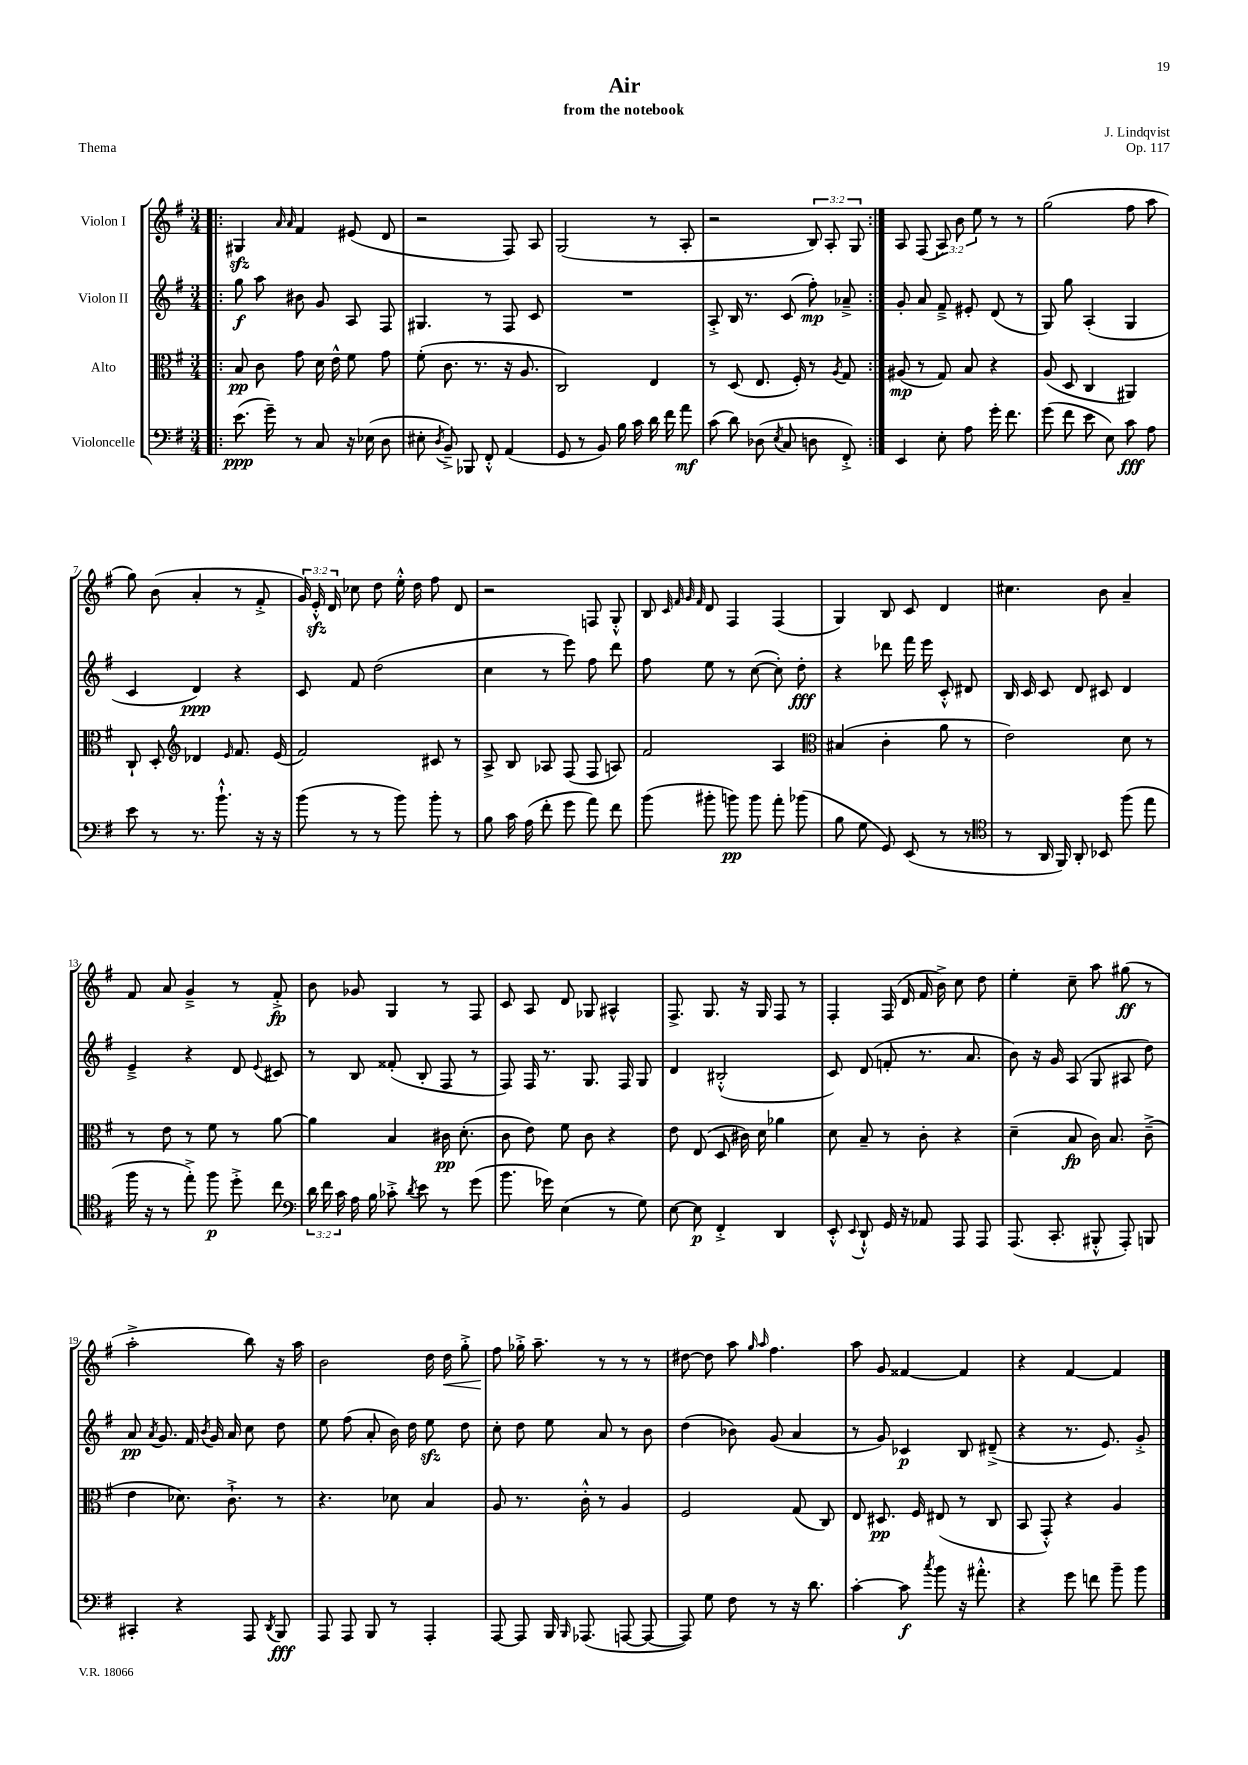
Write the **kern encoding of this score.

**kern	**dynam	**kern	**dynam	**kern	**dynam	**kern	**dynam
*part4	*part4	*part3	*part3	*part2	*part2	*part1	*part1
*staff4	*staff4	*staff3	*staff3	*staff2	*staff2	*staff1	*staff1
*I"Violoncelle	*	*I"Alto	*	*I"Violon II	*	*I"Violon I	*
*clefF4	*	*clefC3	*	*clefG2	*	*clefG2	*
*k[f#]	*	*k[f#]	*	*k[f#]	*	*k[f#]	*
*M3/4	*	*M3/4	*	*M3/4	*	*M3/4	*
=1!|:	=1!|:	=1!|:	=1!|:	=1!|:	=1!|:	=1!|:	=1!|:
(8.e\	ppp	8B/	pp	8gg\	f	4G#Xzz/	.
.	.	8c\	.	8aa\	.	.	.
16g~\)	.	.	.	.	.	.	.
.	.	.	.	.	.	16qqa/	.
.	.	.	.	.	.	16qqa/	.
8r	.	8g\	.	8b#X\	.	4f#/	.
8C/	.	16d\	.	8g/	.	.	.
.	.	16e^^\	.	.	.	.	.
16r	.	8f#\	.	8A/	.	(8e#X/	.
(16E-X\	.	.	.	.	.	.	.
8D\	.	8g\	.	8F#/	.	8d/	.
=2	=2	=2	=2	=2	=2	=2	=2
8E#X'\	.	(8f#'\	.	4.G#X/	.	2r	.
8qD/	.	.	.	.	.	.	.
8BB~^/)	.	8.c\	.	.	.	.	.
8BBB-X/	.	.	.	.	.	.	.
.	.	8.r	.	.	.	.	.
8FF#'^^/	.	.	.	8r	.	.	.
(4AA/	.	16r	.	8F#/	.	8F#/)	.
.	.	8.A/	.	.	.	.	.
.	.	.	.	8c/	.	8A/	.
=3	=3	=3	=3	=3	=3	=3	=3
8GG/	.	2C/)	.	2.r	.	(2G/	.
8r	.	.	.	.	.	.	.
8BB/)	.	.	.	.	.	.	.
16B\	.	.	.	.	.	.	.
16c\	.	.	.	.	.	.	.
16d\	.	4E/	.	.	.	8r	.
16f#\	.	.	.	.	.	.	.
8a\	mf	.	.	.	.	8A'/	.
=4	=4	=4	=4	=4	=4	=4	=4
(8c\	.	8r	.	8A'^/	.	2r	.
8d\)	.	(8D/	.	16B/	.	.	.
.	.	.	.	8.r	.	.	.
(8D-X\	.	8.E/	.	.	.	.	.
8qE/	.	.	.	.	.	.	.
8C/	.	.	.	(8c/	.	.	.
.	.	16F#'/)	.	.	.	.	.
8Dn\	.	8r	.	8ff#'\)	mp	12B/)	.
.	.	.	.	.	.	12A'/	.
.	.	8qA/	.	.	.	.	.
8FF#'^/)	.	8G/	.	8a-X~^/	.	.	.
.	.	.	.	.	.	12G/	.
=5:|!	=5:|!	=5:|!	=5:|!	=5:|!	=5:|!	=5:|!	=5:|!
4EE/	.	(8A#X/	mp	8g'/	.	8A/	.
.	.	8r	.	8a/	.	(8F#/	.
8E'\	.	8G/)	.	8f#~^/	.	12A/)	.
.	.	.	.	.	.	12b\	.
8A\	.	8B/	.	8e#X'/	.	.	.
.	.	.	.	.	.	12ee\	.
16g'\	.	4r	.	(8d/	.	8r	.
8.f#\	.	.	.	.	.	.	.
.	.	.	.	8r	.	8r	.
=6	=6	=6	=6	=6	=6	=6	=6
(8g\	.	(8A/	.	8G/)	.	(2gg\	.
8f#\	.	8D/	.	8gg\	.	.	.
8e\	.	4C/	.	(4A'/	.	.	.
8E\)	.	.	.	.	.	.	.
8c\	fff	4AA#X/)	.	4G/	.	8ff#\	.
8A\	.	.	.	.	.	8aa\	.
!!LO:LB:g=z
=7	=7	=7	=7	=7	=7	=7	=7
8e\	.	8C`/	.	4c/	.	8gg\)	.
8r	.	8D'/	.	.	.	(8b\	.
*	*	*clefG2	*	*	*	*	*
8.r	.	4d-X/	.	4d/)	ppp	4a'/	.
8.b`^^\	.	.	.	.	.	.	.
.	.	16qqe/	.	.	.	.	.
.	.	8.f#/	.	4r	.	8r	.
16r	.	.	.	.	.	8f#'^/	.
16r	.	(16e/	.	.	.	.	.
=8	=8	=8	=8	=8	=8	=8	=8
(8b\	.	2f#/)	.	8c/	.	24g/)	.
.	.	.	.	.	.	24ezz'^^/	.
.	.	.	.	.	.	24d/	.
8r	.	.	.	8f#/	.	8cc-X\	.
8r	.	.	.	(2dd\	.	8dd\	.
8b\)	.	.	.	.	.	16ee'^^\	.
.	.	.	.	.	.	16dd\	.
8b'\	.	8c#X/	.	.	.	8ff#\	.
8r	.	8r	.	.	.	8d/	.
=9	=9	=9	=9	=9	=9	=9	=9
8B\	.	8A^/	.	4cc\	.	2r	.
16c\	.	8B/	.	.	.	.	.
(16A\	.	.	.	.	.	.	.
8f#'\	.	8A-X/	.	8r	.	.	.
8g\	.	(8F#/	.	8eee\)	.	.	.
8a\)	.	8F#/	.	8ff#\	.	8Fn/	.
8f#\	.	8An/)	.	8ddd\	.	8G'^^/	.
=10	=10	=10	=10	=10	=10	=10	=10
(8b\	.	2f#/	.	8ff#\	.	8B/	.
.	.	.	.	.	.	32qqc/	.
.	.	.	.	.	.	32qqf#/	.
.	.	.	.	.	.	32qqg/	.
.	.	.	.	.	.	32qqf#/	.
8b#X'\	.	.	.	8ee\	.	8d/	.
8bn\)	pp	.	.	8r	.	4F#/	.
8b\	.	.	.	([8cc\	.	.	.
8a'\	.	4A/	.	8cc'\])	.	(4F#/	.
(8b-X\	.	.	.	8dd'\	fff	.	.
=11	=11	=11	=11	=11	=11	=11	=11
*	*	*clefC3	*	*	*	*	*
8B\	.	(4B#X/	.	4r	.	4G/)	.
8G\	.	.	.	.	.	.	.
8GG/)	.	4c'\	.	8ddd-X\	.	8B/	.
(8EE/	.	.	.	16fff#\	.	8c/	.
.	.	.	.	16eee\	.	.	.
8r	.	8a\	.	8c'^^/	.	4d/	.
8r	.	8r	.	8d#X/	.	.	.
=12	=12	=12	=12	=12	=12	=12	=12
*clefC4	*	*	*	*	*	*	*
8r	.	2e\)	.	16B/	.	4.cc#X\	.
.	.	.	.	16c/	.	.	.
16AA/	.	.	.	8c/	.	.	.
16FF#/)	.	.	.	.	.	.	.
8AA'/	.	.	.	8d/	.	.	.
8BB-X/	.	.	.	8c#X/	.	8b\	.
(8ff#\	.	8d\	.	4d/	.	4a~/	.
8ee\	.	8r	.	.	.	.	.
!!LO:LB:g=z
=13	=13	=13	=13	=13	=13	=13	=13
16ff#\	.	8r	.	4e~^/	.	8f#/	.
16r	.	.	.	.	.	.	.
8r	.	8e\	.	.	.	8a/	.
8ee'^\)	.	8r	.	4r	.	4g~^/	.
8ff#\	p	8f#\	.	.	.	.	.
8dd'^\	.	8r	.	8d/	.	8r	.
.	.	.	.	8qqe/	.	.	.
8cc\	.	[8a\	.	8c#X/	.	8f#'^/	fp
=14	=14	=14	=14	=14	=14	=14	=14
*clefF4	*	*	*	*	*	*	*
24d\	.	4a\]	.	8r	.	8b\	.
24f#\	.	.	.	.	.	.	.
24c\	.	.	.	.	.	.	.
16A\	.	.	.	8B/	.	8g-X/	.
16B\	.	.	.	.	.	.	.
8c-X'^\	.	4B/	.	(8f##X'/	.	4G/	.
8qd/	.	.	.	.	.	.	.
8e\	.	.	.	8B'/	.	.	.
8r	.	16c#X\	pp	8F#/	.	8r	.
.	.	(8.d'\	.	.	.	.	.
(8g\	.	.	.	8r	.	8F#/	.
=15	=15	=15	=15	=15	=15	=15	=15
8.b\	.	8c\	.	8F#/)	.	8c/	.
.	.	8e\)	.	16F#/	.	8A/	.
16g-X\)	.	.	.	8.r	.	.	.
(4E\	.	8f#\	.	.	.	8d/	.
.	.	8c\	.	8.G/	.	8G-X/	.
8r	.	4r	.	.	.	4A#X^^/	.
.	.	.	.	16F#/	.	.	.
8G\)	.	.	.	8G/	.	.	.
=16	=16	=16	=16	=16	=16	=16	=16
[8E\	.	8e\	.	4d/	.	8.F#^/	.
8E\]	p	(8E/	.	.	.	.	.
.	.	.	.	.	.	8.G/	.
4FF#'^/	.	8D/	.	(2B#X'^^/	.	.	.
.	.	16c#X\)	.	.	.	16r	.
.	.	16d\	.	.	.	16G/	.
4DD/	.	4a-X\	.	.	.	8F#/	.
.	.	.	.	.	.	8r	.
=17	=17	=17	=17	=17	=17	=17	=17
8EE'^^/	.	8d\	.	8c/)	.	4F#'/	.
8qqEE/	.	.	.	.	.	.	.
8DD`^^/	.	8B~/	.	(8d/	.	.	.
16GG/	.	8r	.	8fn'/	.	(16F#/	.
16r	.	.	.	.	.	16d/	.
8AA-X/	.	8c'\	.	8.r	.	16f#/	.
.	.	.	.	.	.	16b^\)	.
8AAA/	.	4r	.	.	.	8cc\	.
.	.	.	.	8.a/	.	.	.
8AAA/	.	.	.	.	.	8dd\	.
=18	=18	=18	=18	=18	=18	=18	=18
(8.AAA/	.	(4d~\	.	8b\)	.	4ee'\	.
.	.	.	.	16r	.	.	.
8.CC'/	.	.	.	16g/	.	.	.
.	.	8B/	fp	(8A/	.	8cc~\	.
8BBB#X'^^/	.	16c\)	.	8G/	.	8aa\	.
.	.	8.B/	.	.	.	.	.
8AAA'/)	.	.	.	8A#X/	.	(8gg#X\	ff
8BBBn/	.	(8c~^\	.	8dd\)	.	8r	.
!!LO:LB:g=z
=19	=19	=19	=19	=19	=19	=19	=19
4CC#X'/	.	4e\	.	8a/	pp	2aa'^\	.
.	.	.	.	8qa/	.	.	.
.	.	.	.	8.g/	.	.	.
4r	.	8.d-X\)	.	.	.	.	.
.	.	.	.	16f#/	.	.	.
.	.	.	.	8qb/	.	.	.
.	.	.	.	16g/	.	.	.
.	.	8.c`^\	.	16a/	.	.	.
8AAA/	.	.	.	8cc\	.	8bb\)	.
8qDD/	.	.	.	.	.	.	.
8BBB/	fff	8r	.	8dd\	.	16r	.
.	.	.	.	.	.	16aa\	.
=20	=20	=20	=20	=20	=20	=20	=20
8AAA/	.	4.r	.	8ee\	.	2b\	.
8AAA/	.	.	.	(8ff#\	.	.	.
8BBB/	.	.	.	8a'/	.	.	.
8r	.	8d-X\	.	16b\)	.	.	.
.	.	.	.	16dd\	.	.	.
4AAA'/	.	4B/	.	8eezz\	.	16dd\	.
!	!	!	!	!	!	!	!LO:HP:b
.	.	.	.	.	.	16dd\	<
.	.	.	.	8dd\	.	8gg'^\	.
=21	=21	=21	=21	=21	=21	=21	=21
[8AAA/	.	8A/	.	8cc'\	.	8ff#\	.
8AAA/]	.	8.r	.	8dd\	.	16gg-X'^\	[
.	.	.	.	.	.	8.aa~\	.
16BBB/	.	.	.	8ee\	.	.	.
16qqBBB/	.	.	.	.	.	.	.
(8.AAA-X/	.	16c'^^\	.	.	.	.	.
.	.	8r	.	8a/	.	8r	.
[8AAAn/	.	4A/	.	8r	.	8r	.
8AAA/_	.	.	.	8b\	.	8r	.
=22	=22	=22	=22	=22	=22	=22	=22
8AAA/])	.	2F#/	.	(4dd\	.	[8dd#X\	.
8G\	.	.	.	.	.	8dd#\]	.
8F#\	.	.	.	8b-X\)	.	8aa\	.
.	.	.	.	.	.	16qqgg/	.
.	.	.	.	.	.	16qqaa/	.
8r	.	.	.	(8g/	.	4.ff#\	.
16r	.	(8G/	.	4a/	.	.	.
8.d\	.	.	.	.	.	.	.
.	.	8C/)	.	.	.	.	.
=23	=23	=23	=23	=23	=23	=23	=23
[4c'\	.	8E/	.	8r	.	8aa\	.
.	.	8.D#X/	pp	8g/)	.	8g/	.
8c\]	f	.	.	4c-X/	p	[4f##X/	.
.	.	16F#/	.	.	.	.	.
8qcc/	.	.	.	.	.	.	.
8b\	.	(8E#X/	.	.	.	.	.
16r	.	8r	.	8B/	.	4f##/]	.
8.a#X'^^\	.	.	.	.	.	.	.
.	.	8C/	.	(8d#X~^/	.	.	.
=24	=24	=24	=24	=24	=24	=24	=24
4r	.	8BB/	.	4r	.	4r	.
.	.	8GG'^^/)	.	.	.	.	.
8g\	.	4r	.	8.r	.	[4f#/	.
8fn\	.	.	.	.	.	.	.
.	.	.	.	8.e/)	.	.	.
8b~\	.	4A/	.	.	.	4f#/]	.
8b\	.	.	.	8g'^/	.	.	.
==	==	==	==	==	==	==	==
*-	*-	*-	*-	*-	*-	*-	*-
